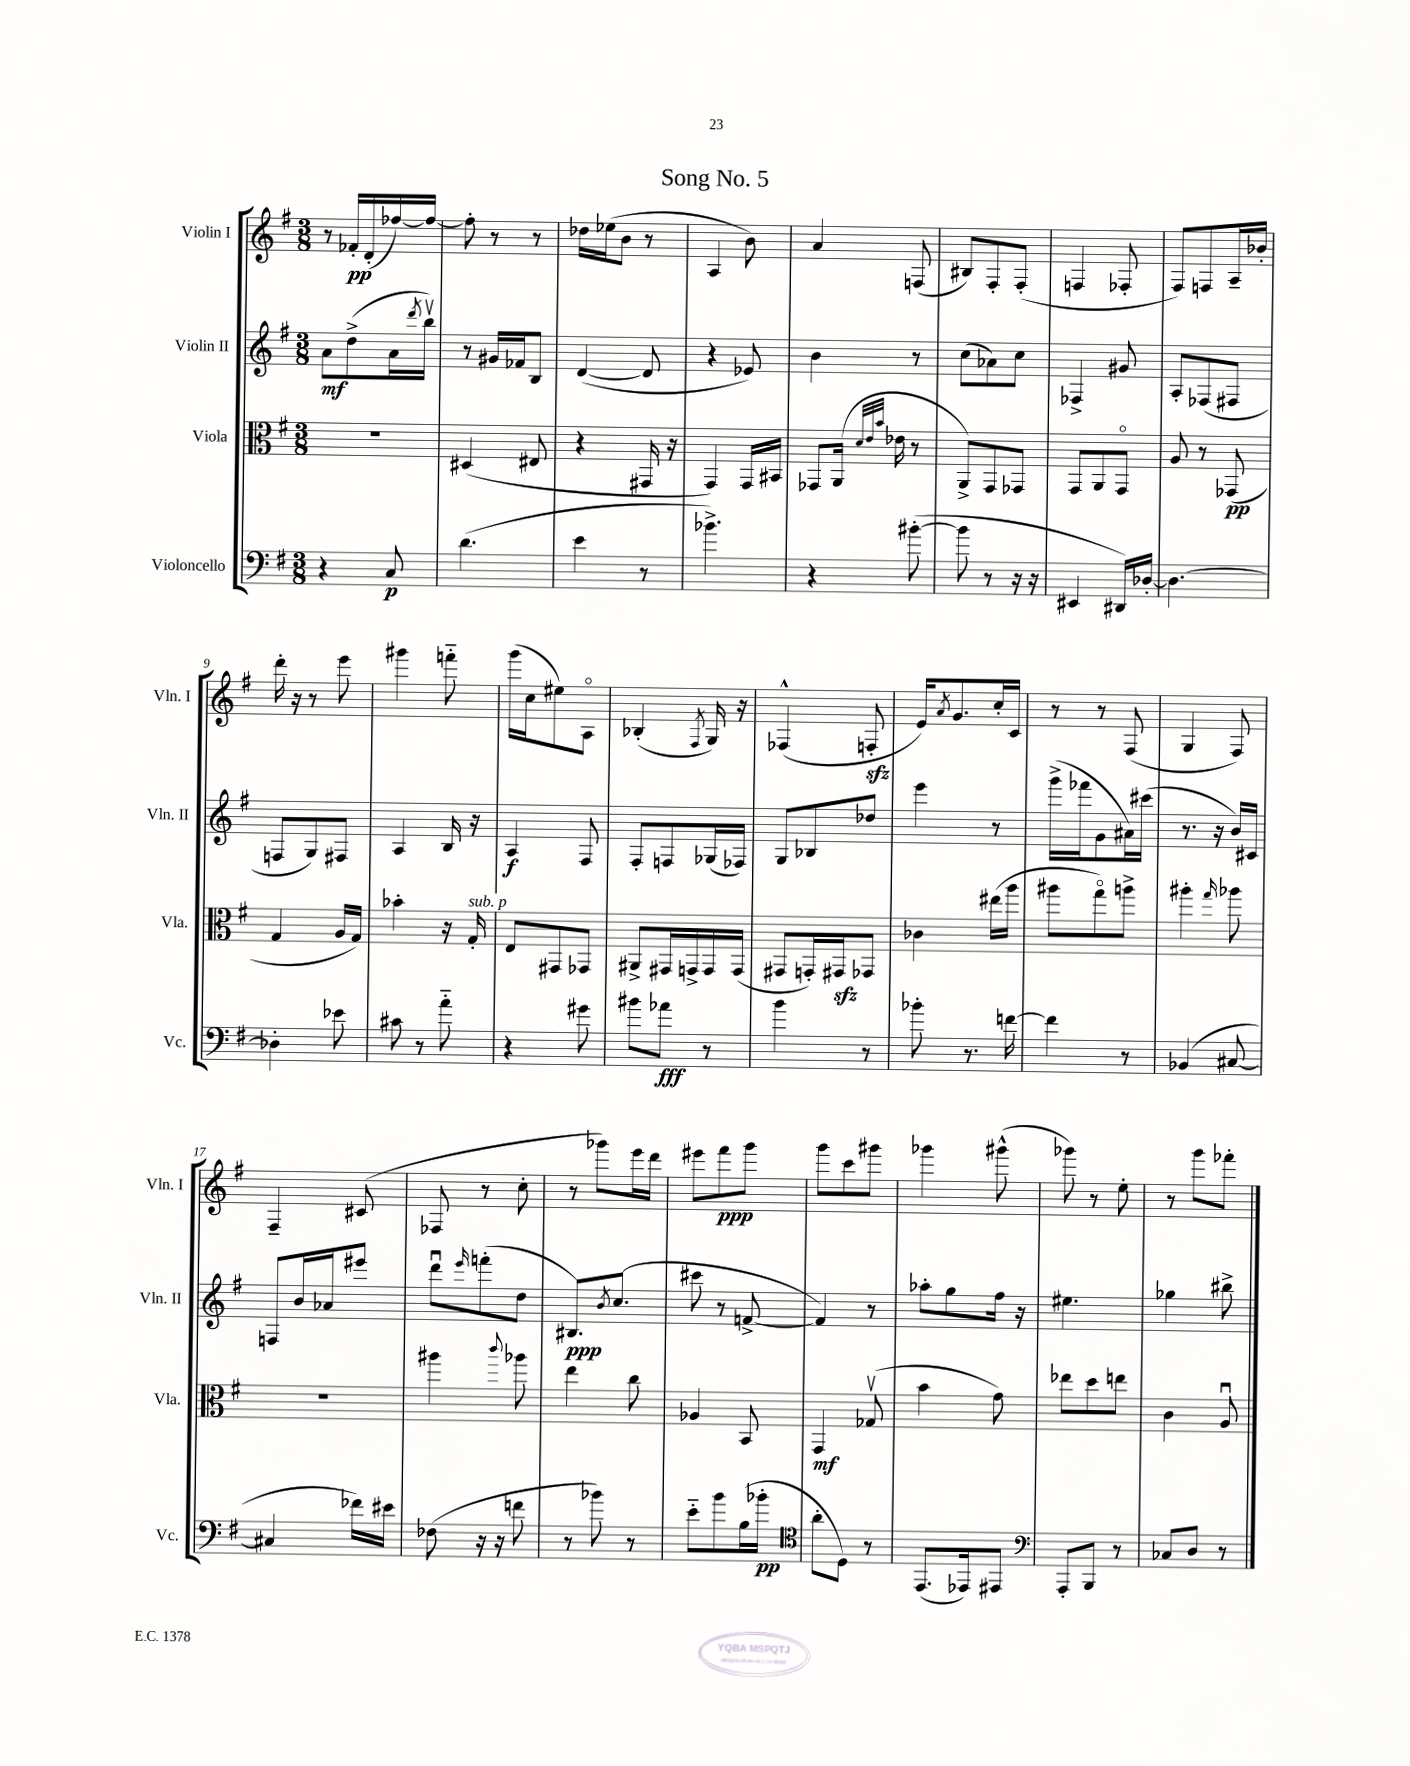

**kern	**kern	**kern	**kern
*staff4	*staff3	*staff2	*staff1
*clefF4	*clefC3	*clefG2	*clefG2
*k[f#]	*k[f#]	*k[f#]	*k[f#]
*M3/8	*M3/8	*M3/8	*M3/8
4r	4.r	8a	8r
.	.	(8dd^	16f-'
.	.	.	(16d'
8C	.	16a	[16ff-)
.	.	8qddd	.
.	.	16bbv)	16ff-_
=	=	=	=
(4.d	(4D#	8r	8ff-']
.	.	16g#	8r
.	.	16f-	.
.	8E#	8B	8r
=	=	=	=
4e	4r	([4d	16dd-
.	.	.	(16ee-
.	.	.	8b
8r	16GG#	8d]	8r
.	16r	.	.
=	=	=	=
4.b-^)	4GG)	4r	4A
.	16GG	8e-)	8b)
.	16BB#	.	.
=	=	=	=
4r	8GG-	4b	4a
.	(16AA	.	.
.	32qqd	.	.
.	32qqe	.	.
.	32qqb	.	.
.	16e-	.	.
([8b#'	8r	8r	(8F
=	=	=	=
8b#]	8AA^)	(8cc	8B#)
8r	8GG	8a-)	8F#'
16r	8GG-	8cc	(8F#'
16r	.	.	.
=	=	=	=
4EE#	8GG	4F-^	4F
.	8AA	.	.
16DD#)	8GGo	8g#	8F-'
[16D-'	.	.	.
=	=	=	=
4.D-_	8A	8A'	8F#)
.	8r	(8F-	8F
.	(8GG-	8F#	16A~
.	.	.	16b-'
=	=	=	=
4D-']	4G	8F	16ddd'
.	.	.	16r
.	.	8G)	8r
8e-	16A	8F#	8eee
.	16G)	.	.
=	=	=	=
8c#	4b-'	4A	4ggg#
8r	.	.	.
8a'~	16r	16B	8fff'~
.	16G'	16r	.
=	=	=	=
4r	8E	4A	(16ggg
.	.	.	16cc
.	8GG#	.	8ee#)
8g#	8GG-	8F#	8Ao
=	=	=	=
8b#	8AA#^	8F#'	(4B-'
8a-	16GG#	8F	.
.	16GG^	.	.
.	.	.	8qF#
8r	16GG	(16G-	16G)
.	(16GG	16F-)	16r
=	=	=	=
4b	8GG#	8G	(4F-^^
.	16GG')	8B-	.
.	16GG#	.	.
8r	8GG-	8dd-	8F'
=	=	=	=
8b-'	4c-	4eee	16e)
.	.	.	8qa
.	.	.	8.g
8.r	.	.	.
.	(16ee#	8r	16cc'
[16f	16aa	.	16c
=	=	=	=
4f]	8aa#	(16ggg^	8r
.	.	16fff-	.
.	8ggo)	8g	8r
8r	8aa^	16a#)	(8F#
.	.	(16ccc#	.
=	=	=	=
(4BB-	4aa#'	8.r	4G
.	.	16r	.
.	16qqgg	.	.
[8C#	8aa-	16b)	8F#)
.	.	16c#	.
=	=	=	=
4C#]	4.r	8F	4F#~
.	.	16b	.
.	.	16a-	.
16f-)	.	8eee#	(8c#
16e#	.	.	.
=	=	=	=
(8F-	4aa#	8dddu	8F-
.	.	16qqeee	.
16r	.	(8fff'	8r
16r	.	.	.
.	8qqccc	.	.
8f	8aa-	8dd	8cc'
=	=	=	=
8r	4ee	8.B#)	8r
8b-)	.	.	8ggg-)
.	.	8qb	.
.	.	(8.cc	.
8r	8cc	.	16eee
.	.	.	16ddd
=	=	=	=
8e'~	4A-	8ccc#	8eee#
8b	.	8r	8fff#
(16B	8BB	[8f^	8ggg
16b-'	.	.	.
=	=	=	=
*clefC4	*	*	*
8a'	4GG	4f])	8ggg
8D)	.	.	8ccc
8r	(8G-v	8r	8ggg#
=	=	=	=
(8.EE	4b	8aa-'	4ggg-
.	.	8gg	.
16EE-)	.	.	.
8EE#	8g)	16ff#	(8ggg#^^
.	.	16r	.
=	=	=	=
*clefF4	*	*	*
8AAA'	8ee-	4.ee#	8ggg-)
8BBB	8dd	.	8r
8r	8ee	.	8ee'
=	=	=	=
8C-	4c	4gg-	8r
8D	.	.	8ggg
8r	8Au	8bb#^	8fff-'
==	==	==	==
*-	*-	*-	*-
